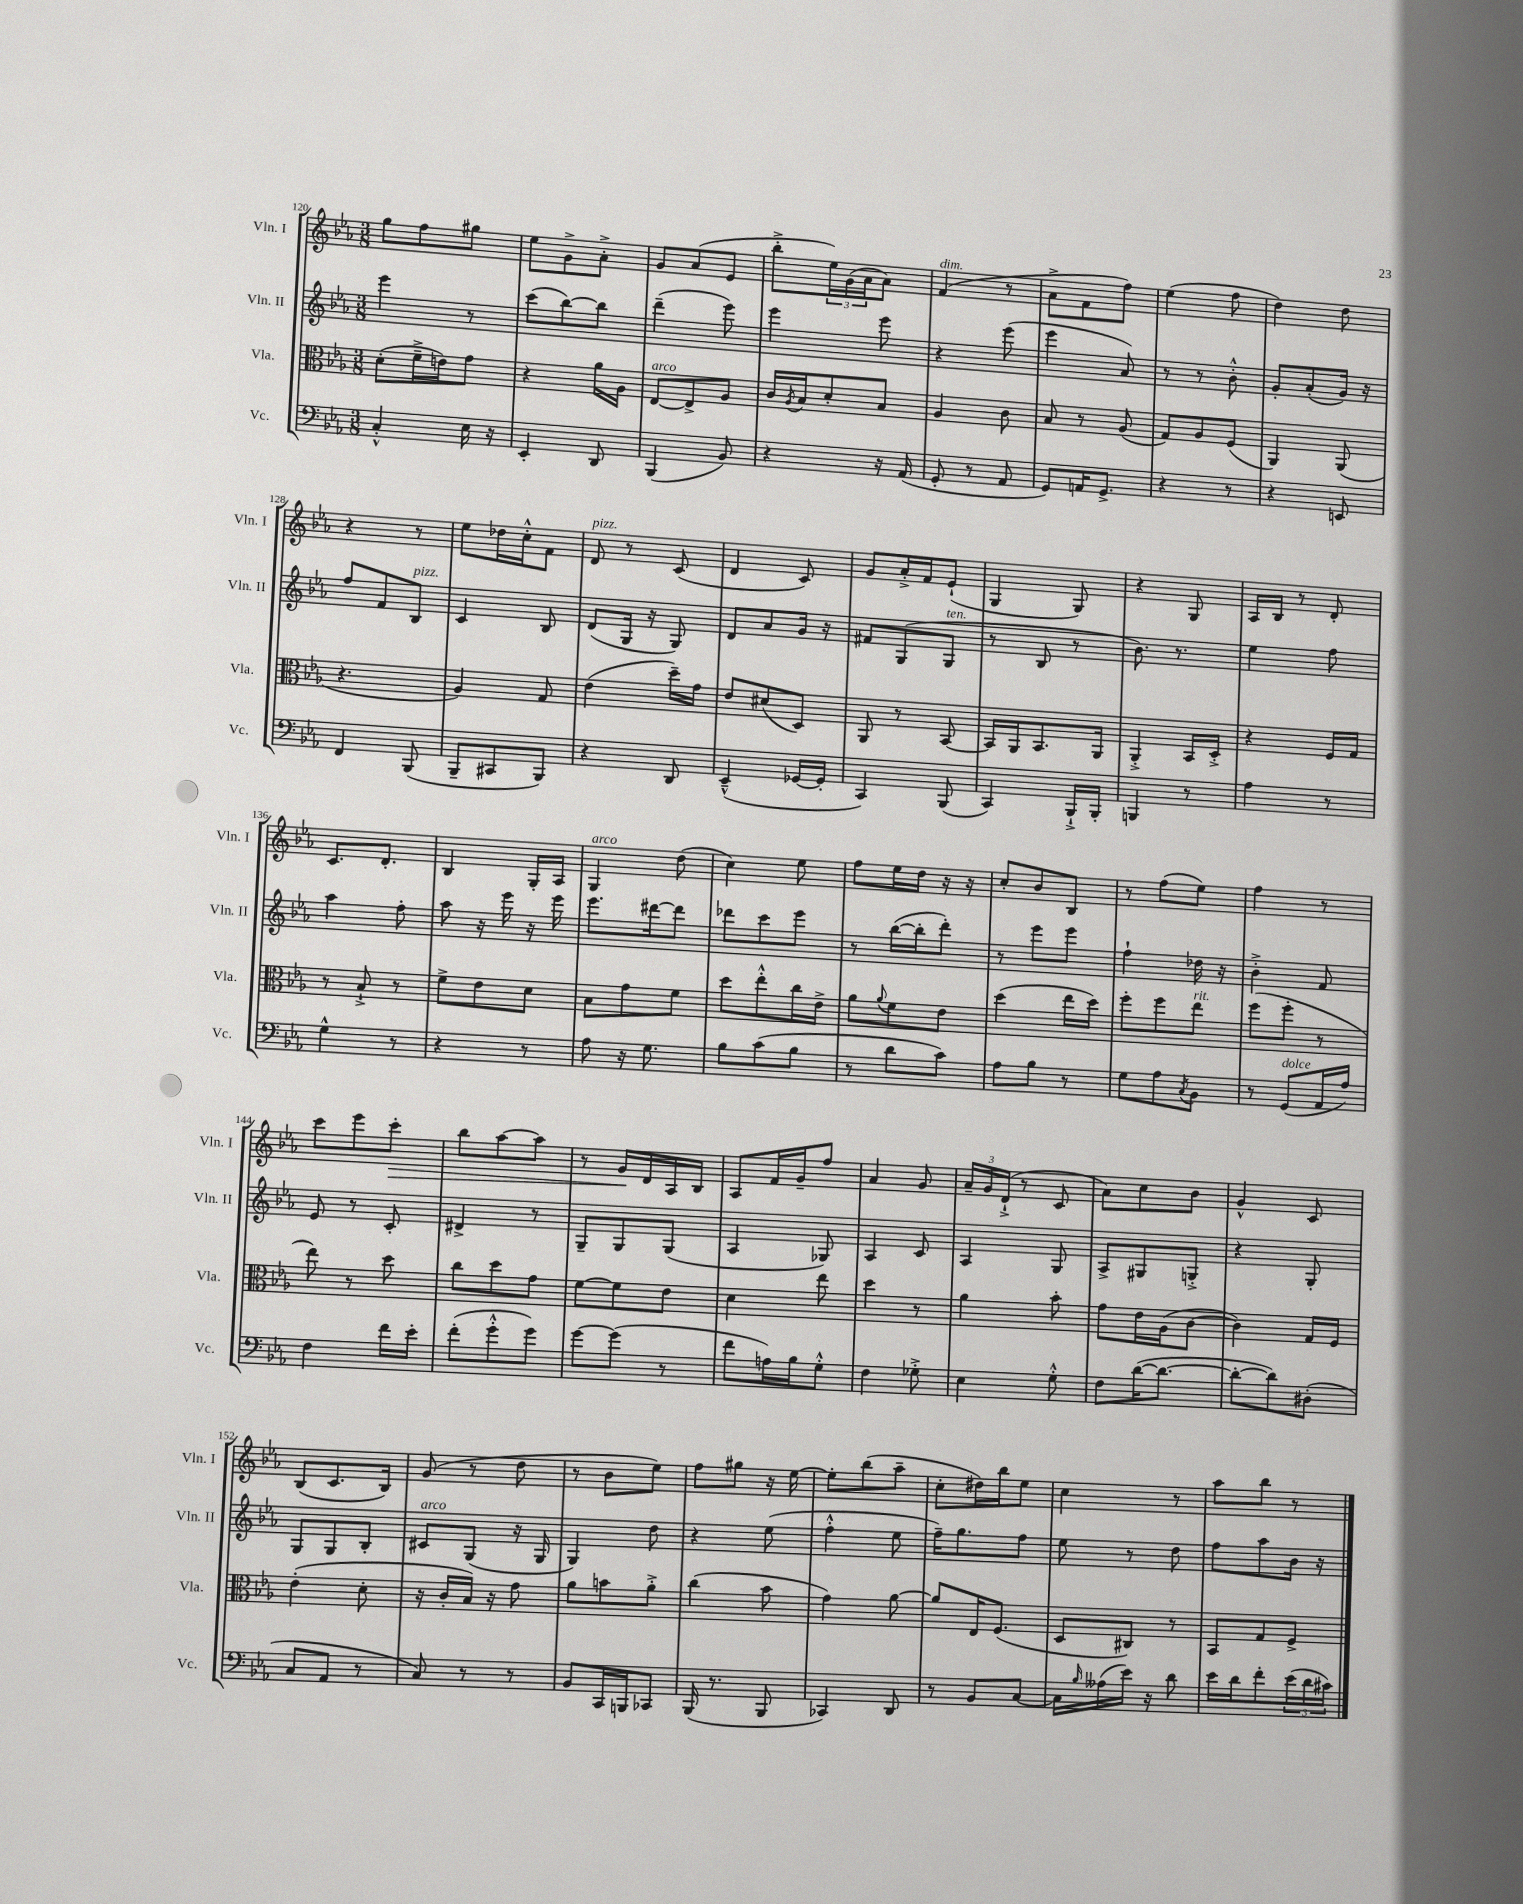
<<
\new StaffGroup <<
\new Staff = "s0" \with { instrumentName = "Vln. I" shortInstrumentName = "Vln. I" } {
    \clef treble \key ees \major \numericTimeSignature \time 3/8
    g''8 f''8 gis''8 |
    ees''8 g'8-> aes'8-.-> |
    g'8 aes'8( ees'8 |
    bes''8-.-> \tuplet 3/2 { ees''16) g'16( aes'16 } aes'8) |
    f'4^\markup { \italic "dim." }( r8 |
    aes'8-> f'8 f''8) |
    ees''4( f''8 |
    d''4) d''8 |
    r4 r8 |
    ees''8 des''16 c''16-.-^ f'8 |
    d'8^\markup { \italic "pizz." } r8 c'8( |
    d'4 c'8) |
    g'8 aes'16-.-> f'16 ees'8-!( |
    g4 g8) |
    r4 g8 |
    aes16 bes16 r8 d'8-. |
    c'8. d'8.-. |
    bes4 g16-. aes16 |
    g4^\markup { \italic "arco" } d''8( |
    c''4) ees''8 |
    f''8 ees''16 d''16 r16 r16 |
    c''8-. bes'8 bes8 |
    r8 f''8( ees''8) |
    f''4 r8 |
    c'''8 ees'''8 c'''8-.\> |
    bes''8 aes''8~ aes''8 |
    r8 g'16\! d'16 aes16 bes16 |
    aes8 f'16 g'16-- f''8 |
    aes'4 g'8 |
    \tuplet 3/2 { aes'16-- g'16 d'16-!->( } r8 c'8 |
    aes'8) c''8 bes'8 |
    g'4-^ c'8 |
    bes8( c'8. bes16) |
    g'8( r8 d''8 |
    r8 bes'8 ees''8) |
    f''8 gis''8 r16 ees''16~ |
    ees''8-. bes''8( aes''8-- |
    c''8-. dis''16) bes''16 ees''8 |
    c''4 r8 |
    aes''8 bes''8 r8 \bar "|." |
}
\new Staff = "s1" \with { instrumentName = "Vln. II" shortInstrumentName = "Vln. II" } {
    \clef treble \key ees \major \numericTimeSignature \time 3/8
    ees'''4 r8 |
    c'''8( bes''8~) bes''8 |
    d'''4--( ees'''8) |
    ees'''4 ees'''8 |
    r4 ees'''8( |
    ees'''4 aes'8) |
    r8 r8 bes'8-.-^ |
    g'8-. aes'8-.( g'16) r16 |
    f''8 f'8 bes8^\markup { \italic "pizz." } |
    c'4 bes8 |
    d'8( g16 r16 g8) |
    d'8 aes'8 g'16 r16 |
    fis'8 g8( g8^\markup { \italic "ten." } |
    r8 bes8 r8 |
    bes'8.) r8. |
    ees''4 f''8 |
    aes''4 f''8-. |
    aes''8 r16 ees'''16 r16 ees'''16 |
    ees'''8. dis'''16~ dis'''8 |
    des'''8 c'''8 ees'''8 |
    r8 bes''16~( bes''16-. d'''8-.) |
    r8 ees'''8 ees'''8 |
    f''4-! des''16 r16 |
    bes'4-.-> f'8 |
    ees'8 r8 c'8-. |
    dis'4-> r8 |
    g8-- g8 g8( |
    aes4 ges8) |
    aes4 c'8 |
    aes4 g8 |
    aes8-> gis8 g8-.-> |
    r4 g8-. |
    g8 g8 bes8-. |
    cis'8^\markup { \italic "arco" } g8( r16 g16 |
    g4) d''8 |
    r4 ees''8( |
    f''4-.-^ ees''8 |
    f''16--) g''8. f''8 |
    ees''8 r8 d''8 |
    f''8 aes''8 bes'16 r16 \bar "|." |
}
\new Staff = "s2" \with { instrumentName = "Vla." shortInstrumentName = "Vla." } {
    \clef alto \key ees \major \numericTimeSignature \time 3/8
    d'8-.( f'16---> e'16) g'8 |
    r4 aes'16 aes16 |
    ees8~^\markup { \italic "arco" } ees8-> aes8 |
    c'16 \acciaccatura { aes8 } bes16 d'8-. bes8 |
    aes4 c'8 |
    bes8 r8 aes8( |
    g8) aes8 f8( |
    aes,4) aes,8( |
    r4. |
    aes4) g8 |
    ees'4( d''16--) g'16 |
    ees'8 dis'8( d8) |
    aes,8 r8 bes,8~ |
    bes,16 aes,16 bes,8. aes,16 |
    aes,4-.-> bes,16 d16-.-> |
    r4 f16 g16 |
    r8 bes8-!-> r8 |
    f'8-> ees'8 d'8 |
    bes8 g'8 f'8 |
    d''8 ees''8-.-^ c''16 ees'16-> |
    aes'8 \appoggiatura { aes'8 } f'8 ees'8 |
    d''4( ees''16 d''16) |
    f''8-. f''8 ees''8^\markup { \italic "rit." } |
    f''8( f''8-. r8 |
    ees''8) r8 d''8 |
    c''8 d''8 g'8 |
    f'8~ f'8 ees'8 |
    d'4 ees''8 |
    d''4 r8 |
    aes'4 bes'8-. |
    g'8 ees'16 aes16( c'8~ |
    c'4) g16 f16 |
    ees'4-.( d'8-. |
    r16 c'16-. bes16) r16 g'8 |
    aes'8 b'8 aes'8-.-> |
    c''4( bes'8 |
    g'4) aes'8~ |
    aes'8 ees16 f8.( |
    d8 cis8) r8 |
    bes,8 g8 f8-> \bar "|." |
}
\new Staff = "s3" \with { instrumentName = "Vc." shortInstrumentName = "Vc." } {
    \clef bass \key ees \major \numericTimeSignature \time 3/8
    c4-.-^ ees16 r16 |
    ees,4-. d,8 |
    bes,,4( bes,8) |
    r4 r16 aes,16( |
    g,8-. r8 aes,8 |
    g,8) a,16 g,8.-> |
    r4 r8 |
    r4 e,8 |
    f,4 bes,,8( |
    bes,,8-- cis,8 bes,,8) |
    r4 d,8 |
    ees,4---^( ges,16~ ges,16-. |
    c,4) bes,,8( |
    c,4) bes,,16-!-> bes,,16-. |
    b,,4 r8 |
    aes4 r8 |
    g4-^ r8 |
    r4 r8 |
    aes8 r16 g8. |
    bes8 c'8( bes8 |
    r8 d'8 c'8) |
    aes8 bes8 r8 |
    g8 aes8 \acciaccatura { c8 } bes,8 |
    r8 g,8^\markup { \italic "dolce" }( aes,16 aes16) |
    f4 f'16 ees'16-. |
    f'8-.( g'8-.-^ g'8) |
    g'8~ g'8( r8 |
    f'8 a16) bes16 g8-.-^ |
    f4 ges8-.-> |
    ees4 g8-.-^ |
    f8 d'16~( d'8.~ |
    d'8~-. d'8) dis8-.( |
    c8 aes,8 r8 |
    c8) r8 r8 |
    bes,8 c,16 b,,16 ces,8 |
    bes,,16( r8. bes,,8 |
    ces,4) d,8 |
    r8 bes,8 c8~ |
    c16 \grace { bes16 } aeses16( ees'16) r16 d'8 |
    ees'16 d'16 f'8-. \tuplet 3/2 { ees'16( d'16 cis'16) } \bar "|." |
}
>>
>>
\layout { \context { \Score currentBarNumber = #120 } }
